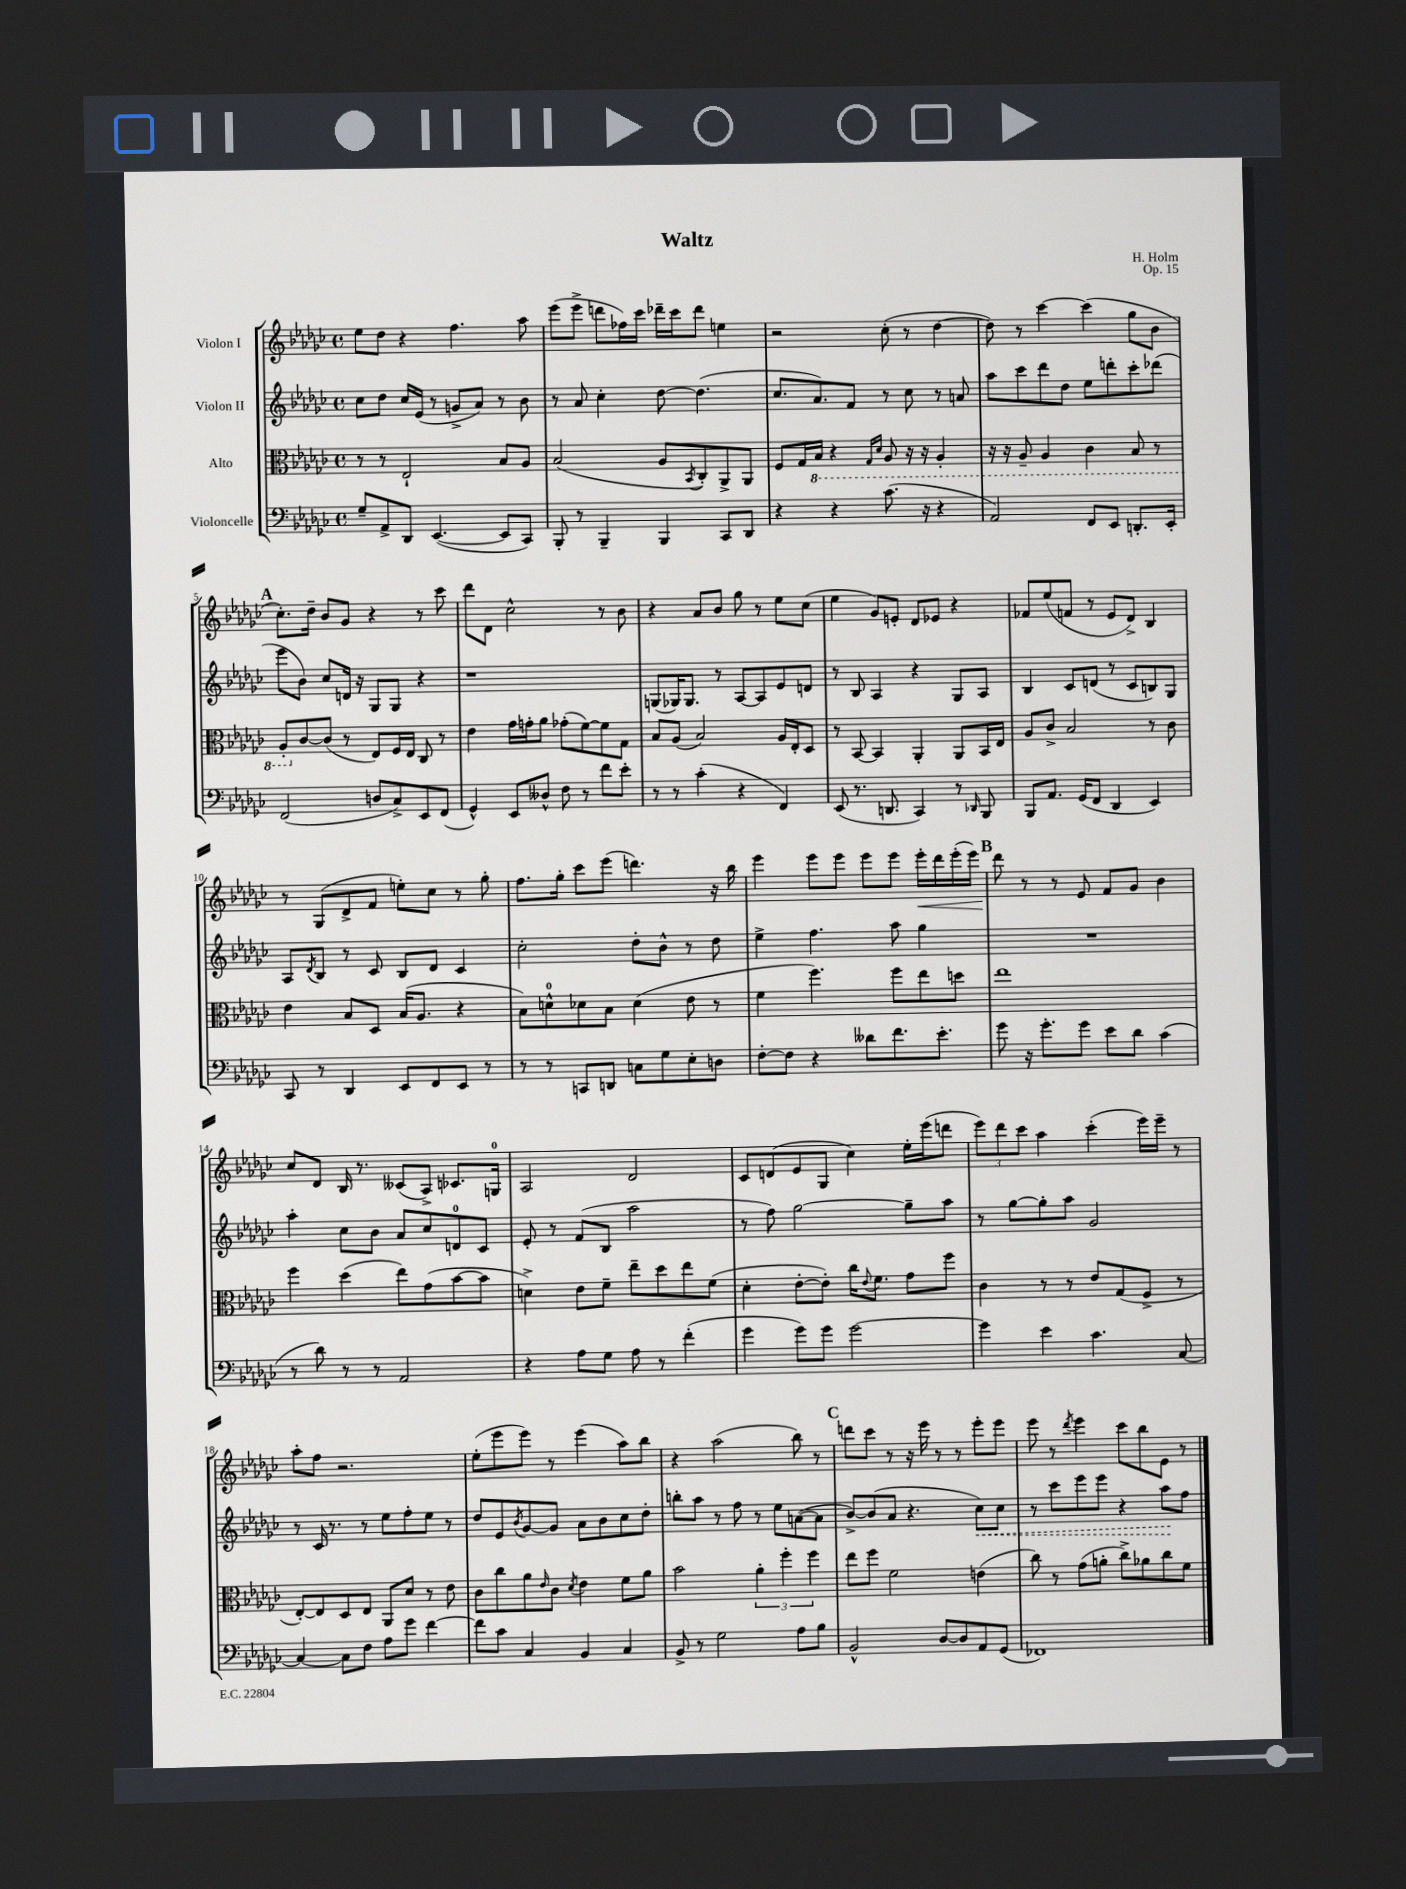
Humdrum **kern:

**kern	**kern	**kern	**kern
*staff4	*staff3	*staff2	*staff1
*clefF4	*clefC3	*clefG2	*clefG2
*k[b-e-a-d-g-c-]	*k[b-e-a-d-g-c-]	*k[b-e-a-d-g-c-]	*k[b-e-a-d-g-c-]
*M4/4	*M4/4	*M4/4	*M4/4
*met(c)	*met(c)	*met(c)	*met(c)
8G-~/L	8r	8cc-\L	8ee-\L
8AA-^/	8r	8dd-\J	8dd-\J
8DD-/J	2E-`/	16cc-/LL	4r
.	.	(16e-/JJ	.
([4.EE-/	.	8r	.
.	.	8g^/L	4.ff\
.	.	8a-/J)	.
8EE-/]L	8B-/L	8r	.
8CC-/J)	8A-/J	8b-\	8aa-\
=	=	=	=
8BBB-'/	(2B-/	8r	(8eee-\L
8r	.	8a-/	8eee-^\J
4BBB-~/	.	4cc-'\	8ddd\L
.	.	.	16ff-\L)
.	.	.	16ccc-\JJ
4BBB-/	8A-/L	[8dd-\	16ddd-~\LL
.	.	.	16ccc-\J
.	8qBB-/	.	.
.	8C-'/)	(4.dd-\]	8ddd-\J
8CC-/L	8AA-^/	.	4ee\
8DD-/J	8AA-/J	.	.
=	=	=	=
4r	8F/L	8.cc-/L	2r
.	16G-/L	.	.
.	16BB-/JJ	8.a-/)	.
4r	4r	.	.
.	.	8f/J	.
.	16qqGG-/LL	.	.
.	16qqD-/JJ	.	.
(8.c-\	8AA-/	8r	(8cc-'\
.	16r	8cc-\	8r
16r	16r	.	.
4r	4AA-'/	8r	[4dd-\
.	.	8a/	.
=	=	=	=
2AA-/)	16r	8aa-\L	8dd-\])
.	16r	.	.
.	8AA-~/	8ccc-\	8r
.	4AA-/	8ddd-\	[4ccc-\
.	.	8dd-\J	.
8FF/L	4C-\	8ee-\L	(4ccc-\]
8EE-/J	.	8ddd'\	.
8.DD'/L	8BB-/	8ccc-'\	8gg-\L
.	8r	(8ddd-\J	8b-\J
16EE-'/Jk	.	.	.
=	=	=	=
(2FF/	8AA-'/L	8eee-\L	8.cc-'\L)
.	[8c-/	8b-\J)	.
.	.	.	16dd-~\Jk
.	(8c-/]J	8cc-/L	8b-/L
.	8r	16d/Jk	8g-/J
.	.	16r	.
8D/L	8E-/L)	8G-/L	4r
8C-^/)	16F/L	8G-/J	.
.	16E-/JJ	.	.
8EE-/	8C-/	4r	8r
(8FF/J	8r	.	8ccc-\
=	=	=	=
4GG-^^/)	4e-\	1r	8ddd-\L
.	.	.	8d-\J
8EE-/L	16g-\LL	.	2cc-^^\
.	16g'\J	.	.
8D--^^/J	8a-\J	.	.
8F\	(8g-'\L	.	.
8r	[8f\)	.	.
8f\L	8f\]	.	8r
8e-'\J	8G-\J	.	8b-\
=	=	=	=
8r	8B-/L	(8G/L	4r
8r	(8A-/J	16G-/K)	.
.	.	8.G-/J	.
(4c-'\	2B-/)	.	8a-/L
.	.	8r	8b-/J
4r	.	[8A-/L	8gg-\
.	.	8A-/]	8r
4FF/)	16A-/LL	8e-/	8ee-\L
.	16E-'/J	.	.
.	8D-/J	8d/J	(8cc-\J
=	=	=	=
(8EE-/	8r	8r	4ee-\
8.r	[8BB-/	8B-/	.
.	4BB-/]	4A-/	8g-/L)
8.DD/	.	.	.
.	.	.	8e'/J
4CC-/)	4AA-'/	4r	8d-/L
.	.	.	8e-/J
8r	8AA-/L	8G-/L	4r
16qqDD-/	.	.	.
8BBB-/	16BB-/L	8A-/J	.
.	16E-/JJ	.	.
=	=	=	=
8BBB-/L	8A-/L	4B-/	8f-/L
8.AA-/J	8c-^/J	.	(8ee-/
.	2B-/	8c-/L	8f/J
(16GG-/LK	.	.	.
8FF/J	.	(8d/J	8r
4DD-/	.	8r	8e-/L
.	.	8c-/L	8d-^/J)
4EE-/)	8r	8B/)	4B-/
.	8c-\	8G-/J	.
=	=	=	=
8CC-/	4e-\	8A-/L	8r
.	.	8qd-/	.
8r	.	8B-/J	(8G-/L
4DD-/	8B-/L	8r	8d-^/
.	8D-/J	8c-/	8f/J
8EE-/L	(16B-/LK	8B-/L	8ee'\L)
.	8.A-/J	.	.
8FF/	.	8d-/J	8cc-\J
8EE-/J	4r	4c-/	8r
8r	.	.	8gg-'\
=	=	=	=
8r	8B-\L)	2cc-'\	8.ff\L
8r	8d^^\	.	.
.	.	.	16gg-'\Jk
8CC/L	8d-\	.	8ccc-\L
8DD/J	8B-\J	.	(8eee-\J
8C\L	(4d-\	8dd-'\L	4.ddd\)
8G-\	.	8b-^^\J	.
8E-'\	8e-\	8r	.
8D\J	8r	8dd-\	16r
.	.	.	16bb-\
=	=	=	=
[8F'\L	4f\	4ee-^\	4eee-\
8F\]J	.	.	.
4r	4.ff\)	4.ff\	8eee-\L
.	.	.	8eee-\J
8d--\L	.	.	8eee-\L
8.f\	8ff\L	8aa-\	8eee-\J
.	8ee-\	4gg-\	16eee-'\LL
8.e-'\J	.	.	16ddd-\
.	8dd\J	.	(16eee-'\
.	.	.	16eee-\JJ)
=	=	=	=
8g-\	1ee-	1r	8ddd-\
16r	.	.	8r
8.g-'\L	.	.	.
.	.	.	8r
8g-\J	.	.	8e-/
8e-\L	.	.	8f/L
8d-\J	.	.	8g-/J
(4c-\	.	.	4b-\
=	=	=	=
8r	4ff\	4aa-'\	8cc-/L
8d-\)	.	.	8d-/J
8r	(4dd-\	8cc-\L	16B-/
.	.	.	8.r
8r	.	8b-\J	.
2AA-/	8ee-\L)	8a-/L	(8c--/L
.	(8g-\	8cc-/	8A-^/J)
.	[8b-\	8d/	8.c-/L
.	8b-\]J	8c-/J	.
.	.	.	16G/Jk
=	=	=	=
4r	4d^\)	8e-'/	2A-/
.	.	8r	.
8A-\L	8e-\L	(8f/L	.
8G-\J	8f~\J	8B-/J	.
8A-\	8ee-~\L	2aa-\	2d-/
8r	8dd-\	.	.
(4f'\	8ee-\	.	.
.	(8f\J	.	.
=	=	=	=
4g-\	4d-'\	8r	8c-/L
.	.	8ff\)	(8d/
8g-\L)	[8e-'\L	[2gg-\	8e-/
8g-\J	8e-'\]J)	.	8G-/J
[2g-\	16cc-\LK	.	4cc-\)
.	8qqe-/	.	.
.	8.f\J	.	.
.	8g-\L	8gg-~\]L	16ee-'\LL
.	.	.	(16eee-\J
.	8ff\J	8aa-\J	8ddd\J
=	=	=	=
4g-\]	4c-\	8r	12eee-\L)
.	.	.	12ddd-\
.	.	[8gg-\L	.
.	.	.	12ccc-\J
4e-\	8r	8gg-'\]	4aa-\
.	8r	8aa-\J	.
4.c-\	8e-/L	2g-/	(4ccc-'\
.	(8G-/	.	.
.	8F^/J	.	16eee-\LL)
.	.	.	16eee-~\JJ
[8C-/	8r	.	8r
=	=	=	=
4C-/_	[8E-'/L)	8r	8aa-'\L
.	8E-/]	16c-/	8ff\J
.	.	8.r	.
8C-\]L	8D-/	.	2.r
8F\J	8E-/J	8r	.
8A-\L	8AA-/L	8ee-\L	.
8g-\J	8d-/J	8ff'\	.
[4f\	8r	8ee-\J	.
.	8e-\	8r	.
=	=	=	=
8f\]L	8c-\L	8dd-/L	(8ee-'\L
8c-\J	8cc-\	8e-/	8eee-\
.	.	8qb-/	.
4C-/	8a-\	[8g-/	8eee-\J)
.	16qqe-/	.	.
.	8c-\J	8g-/]J	8r
.	8qd-/	.	.
4BB-/	4e-\	8a-\L	(4eee-\
.	.	8b-\	.
4C-/	8f\L	8cc-\	8aa-\L)
.	8a-\J	8dd-'\J	8bb-\J
=	=	=	=
8BB-^/	2b-\	8bb'\L	4r
8r	.	8aa-\J	.
2G-\	.	8r	(2aa-\
.	.	8ff\	.
.	6a-'\	8r	.
.	.	8ee-\L	.
.	6ff'\	.	.
8A-\L	.	([8a\	8bb-\)
.	6ff\	.	.
8B-\J	.	8a\]J	8r
=	=	=	=
2BB-^^/	8ee-\L	[8b-^/L)	8ddd\L
.	8ff\J	(8b-/]	8ccc-\J
.	2f\	8a-/J	8r
.	.	4.r	16r
.	.	.	16eee-\
[8D-/L	.	.	8r
8D-/]	.	.	8r
8AA-/	(4e\	8cc-\L)	8eee-'\L
(8GG-/J	.	8cc-\J	8eee-\J
=	=	=	=
1FF-)	8cc-\)	8r	8eee-\
.	8r	8ccc-\L	8r
.	.	.	8qddd-/
.	(8g-\L	8eee-\	4eee-\
.	8a'\J	8eee-\J	.
.	8cc-^\L)	4r	8ccc-\L
.	8a-\	.	8bb-\
.	8cc-\	8aa-\L	8e-\J
.	8f\J	8ff\J	8r
==	==	==	==
*-	*-	*-	*-
